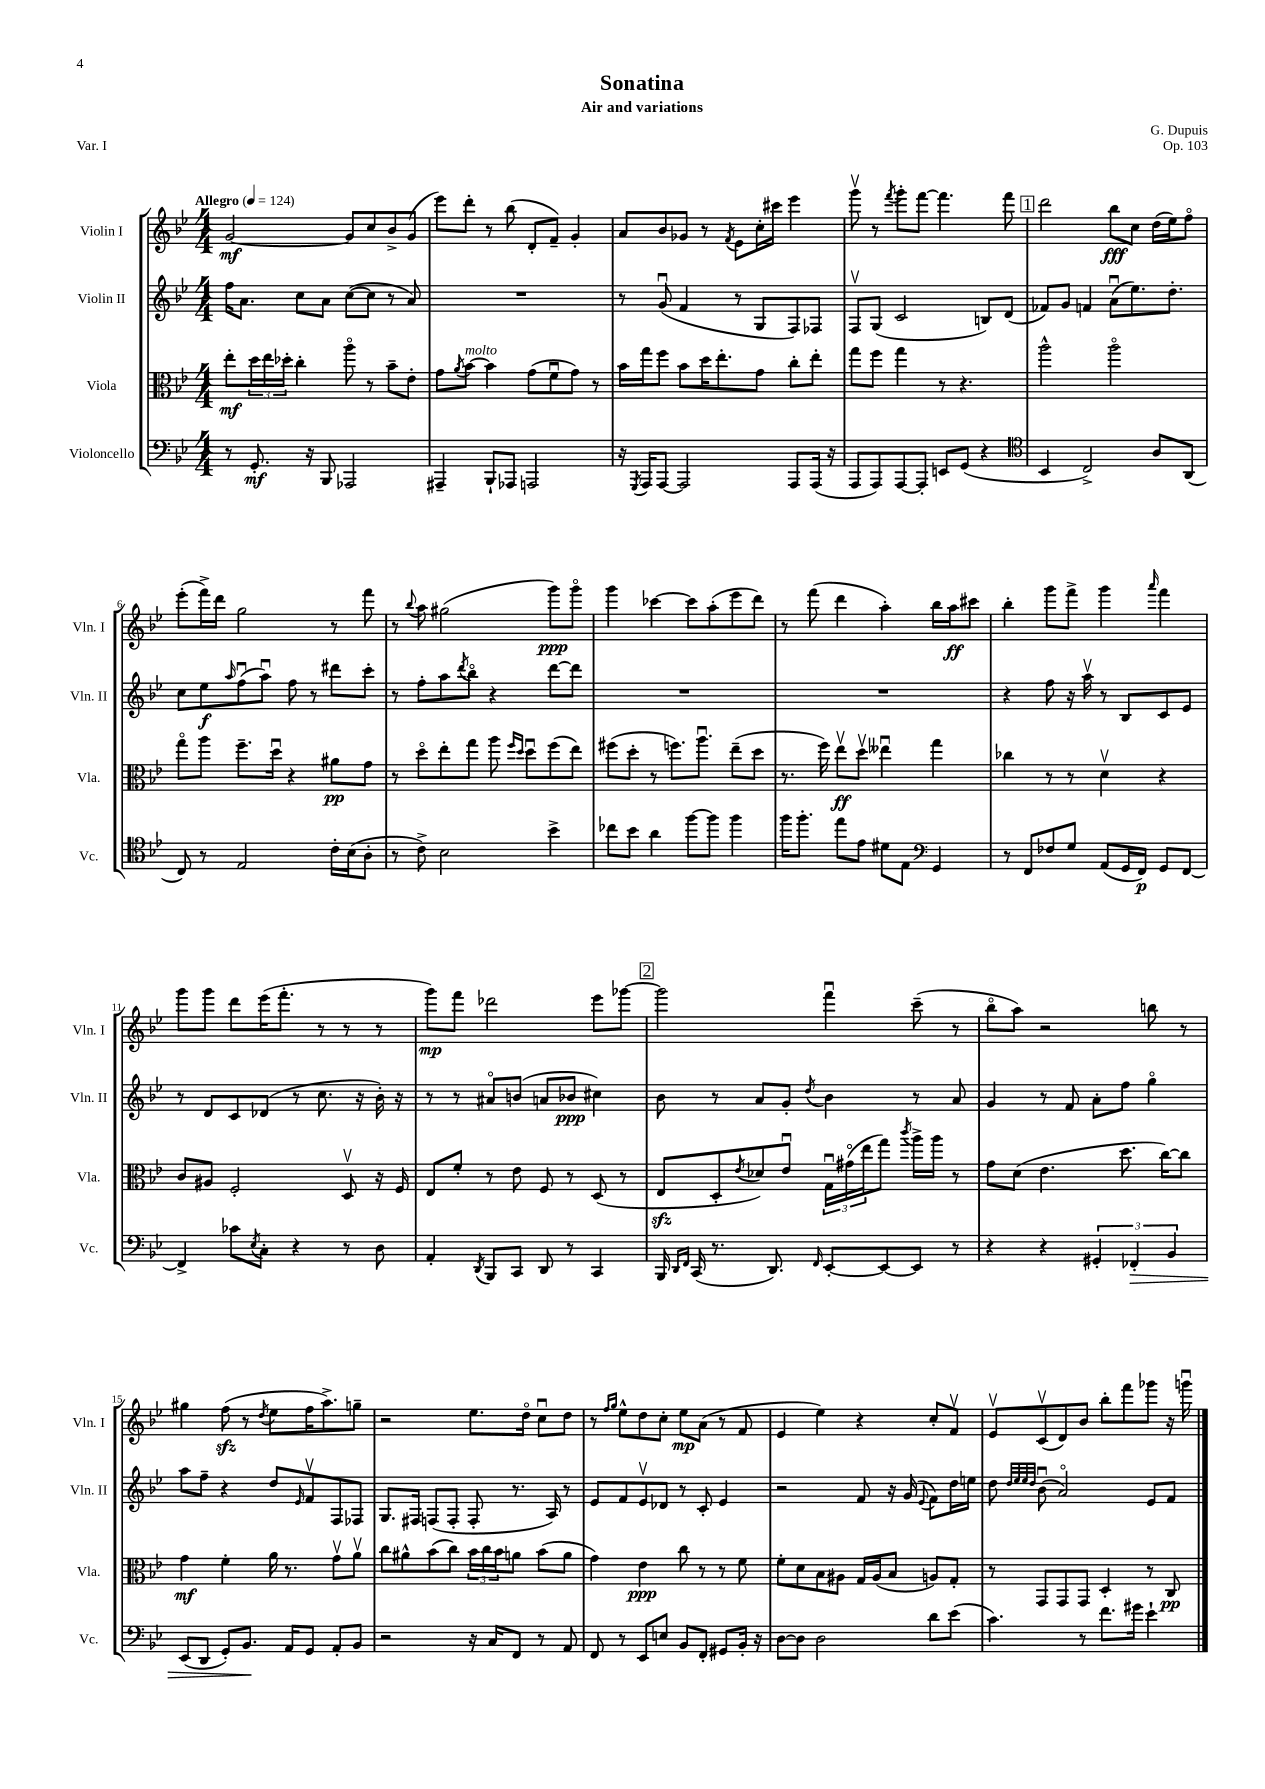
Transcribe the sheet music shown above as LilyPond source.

\header { title = "Sonatina" composer = "G. Dupuis" subtitle = "Air and variations" opus = "Op. 103" piece = "Var. I" }
<<
\new StaffGroup <<
\new Staff = "s0" \with { instrumentName = "Violin I" shortInstrumentName = "Vln. I" } {
    \clef treble \key bes \major \numericTimeSignature \time 4/4 \tempo "Allegro" 4 = 124
    g'2~\mf g'8 c''8 bes'8-> g'8( |
    ees'''8) d'''8-. r8 bes''8( d'8-. f'8--) g'4-. |
    a'8 bes'8 ges'8 r8 \acciaccatura { f'8 } ees'8 c''16-. cis'''16 ees'''4 |
    g'''8\upbow r8 \acciaccatura { f'''8 } g'''8-. f'''8~ f'''4. f'''8 |
    \mark \markup { \box "1" } d'''2 bes''8\fff c''8 d''16( ees''16) f''8\flageolet |
    ees'''8-.( f'''16->) d'''16 g''2 r8 f'''8 |
    r8 \appoggiatura { bes''8 } a''8 gis''2( g'''8\ppp) g'''8\flageolet |
    g'''4 ces'''4~ ces'''8 a''8-.( ees'''8 d'''8) |
    r8 f'''8( d'''4 a''4-.) bes''16 a''16\ff cis'''8 |
    bes''4-. g'''8 f'''8-> g'''4 \grace { a'''16 } f'''4 |
    g'''8 g'''8 d'''8 ees'''16( f'''8.-. r8 r8 r8 |
    g'''8\mp) f'''8 des'''2 ees'''8 ges'''8~ |
    \mark \markup { \box "2" } ges'''2 f'''4\downbow c'''8--( r8 |
    bes''8\flageolet a''8) r2 b''8 r8 |
    gis''4 f''8\sfz( r8 \acciaccatura { d''8 } ees''8 f''16 a''8.->) g''8-- |
    r2 ees''8. d''16\flageolet c''8\downbow d''8 |
    r8 \grace { f''16 g''16 } ees''8-^ d''8 c''8-. ees''8\mp a'8( r8 f'8 |
    ees'4 ees''4) r4 c''8-. f'8\upbow |
    ees'8\upbow c'8\upbow( d'8) bes'8 bes''8-. f'''8 ges'''8 r16 g'''16\downbow \bar "|." |
}
\new Staff = "s1" \with { instrumentName = "Violin II" shortInstrumentName = "Vln. II" } {
    \clef treble \key bes \major \numericTimeSignature \time 4/4
    f''16 a'8. c''8 a'8 c''8~( c''8 r8 a'8) |
    R1 |
    r8 g'8\downbow( f'4 r8 g8 f8) fes8 |
    f8\upbow g8( c'2 b8) d'8( |
    \mark \markup { \box "1" } fes'8) g'8 f'4 a'8\downbow( ees''8.) d''8.-. |
    c''8 ees''8\f \grace { a''16 } f''8\downbow( a''8\downbow) f''8 r8 dis'''8 c'''8-. |
    r8 f''8-. a''8 \acciaccatura { d'''8 } bes''8\flageolet r4 d'''8~ d'''8 |
    R1 |
    R1 |
    r4 f''8 r16 a''16\upbow r8 bes8 c'8 ees'8 |
    r8 d'8 c'8 des'8( r8 c''8. r16 bes'16-.) r16 |
    r8 r8 ais'8\flageolet b'8( a'8 bes'8\ppp cis''4) |
    \mark \markup { \box "2" } bes'8 r8 a'8 g'8-. \acciaccatura { d''8 } bes'4 r8 a'8 |
    g'4 r8 f'8 a'8-. f''8 g''4\flageolet |
    a''8 f''8-- r4 d''8 \grace { ees'16 } f'8\upbow f8 fes8 |
    g8. fis16 f8( f8-. f8-. r8. a16) r8 |
    ees'8 f'8 ees'8\upbow des'8 r8 c'8-. ees'4 |
    r2 f'8 r16 g'16( \appoggiatura { ees'8 } f'8) d''16 e''16 |
    d''8 \grace { d''32 ees''32 ees''32 d''32 } bes'8\downbow( a'2\flageolet) ees'8 f'8 \bar "|." |
}
\new Staff = "s2" \with { instrumentName = "Viola" shortInstrumentName = "Vla." } {
    \clef alto \key bes \major \numericTimeSignature \time 4/4
    ees''8-.\mf \tuplet 3/2 { d''16 ees''16 des''16-. } c''4-. a''8\flageolet r8 bes'8-- ees'8-. |
    g'8 \acciaccatura { a'8 } bes'8~^\markup { \italic "molto" } bes'4 g'8( f'8\downbow g'8) r8 |
    bes'16 g''16 f''8 bes'8 d''16 ees''8.-. g'8 c''8-. ees''8-. |
    g''8 f''8 g''4 r8 r4. |
    \mark \markup { \box "1" } a''2-^ a''2\flageolet |
    g''8\flageolet a''8 f''8.-- d''16\downbow r4 ais'8\pp g'8 |
    r8 d''8\flageolet ees''8-. g''8 a''8 \grace { f''16 d''16 } d''8\downbow f''8( ees''8) |
    fis''8( d''8-. r8 f''8.) a''8.\downbow ees''8--( d''8 |
    r8. f''16) ees''8\upbow\ff d''8\upbow eeses''4\downbow g''4 |
    ces''4 r8 r8 d'4\upbow r4 |
    c'8 ais8 f2-. d8\upbow r16 f16 |
    ees8 f'8-. r8 ees'8 f8 r8 d8( r8 |
    \mark \markup { \box "2" } ees8\sfz d8-. \acciaccatura { ees'8 } des'8) ees'8\downbow \tuplet 3/2 { g16\downbow gis'16\flageolet( ees''16 } g''8) \acciaccatura { c'''8 } a''16-> a''16 r8 |
    g'8 d'8( ees'4. d''8. c''16~) c''8 |
    g'4\mf f'4-. a'16 r8. g'8\upbow a'8\upbow |
    c''8 ais'8-^ bes'8( c''8) \tuplet 3/2 { bes'16 c''16 bes'16 } a'8 bes'8( a'8 |
    g'4) ees'4\ppp c''8 r8 r8 f'8 |
    f'8-. d'8 bes8 ais8 g16 ais16( bes8 a8) g8-. |
    r8 g,8 g,8 g,8 d4-. r8 c8\pp \bar "|." |
}
\new Staff = "s3" \with { instrumentName = "Violoncello" shortInstrumentName = "Vc." } {
    \clef bass \key bes \major \numericTimeSignature \time 4/4
    r8 g,8.-.\mf r16 bes,,8 aes,,2 |
    ais,,4-- bes,,8-! aes,,8 a,,2 |
    r16 \acciaccatura { g,,8 } a,,16 a,,8~ a,,2 a,,8 a,,16( r16 |
    a,,8 a,,8) a,,8~ a,,8-. e,8 g,8( r4 |
    \mark \markup { \box "1" } \clef tenor bes,4 c2->) a8 a,8( |
    c8) r8 ees2 c'16-. bes16( a8-. |
    r8 c'8->) bes2 bes'4-> |
    ces''8 bes'8 a'4 f''8~ f''8 f''4 |
    f''16 f''8.-. ees''8 ees'8 dis'8 ees8 \clef bass g,4 |
    r8 f,8 fes8 g8 a,8( g,16 f,16\p) g,8 f,8~ |
    f,4-> ces'8 \acciaccatura { ees8 } c8-. r4 r8 d8 |
    a,4-. \acciaccatura { d,8 } bes,,8 c,8 d,8 r8 c,4 |
    \mark \markup { \box "2" } bes,,16 \grace { d,16 f,16 } c,16( r8. d,8.) \grace { f,16 } ees,8~-. ees,8~ ees,8 r8 |
    r4 r4 \tuplet 3/2 { gis,4-. fes,4-.\> bes,4 } |
    ees,8( d,8 g,8-.) bes,8.\! a,16 g,8 a,8-. bes,8 |
    r2 r16 c16 f,8 r8 a,8 |
    f,8 r8 ees,8 e8 bes,8 f,8-. gis,8 bes,16-. r16 |
    d8~ d8 d2 d'8 ees'8( |
    c'4.) r8 f'8. gis'16 ees'4-! \bar "|." |
}
>>
>>
